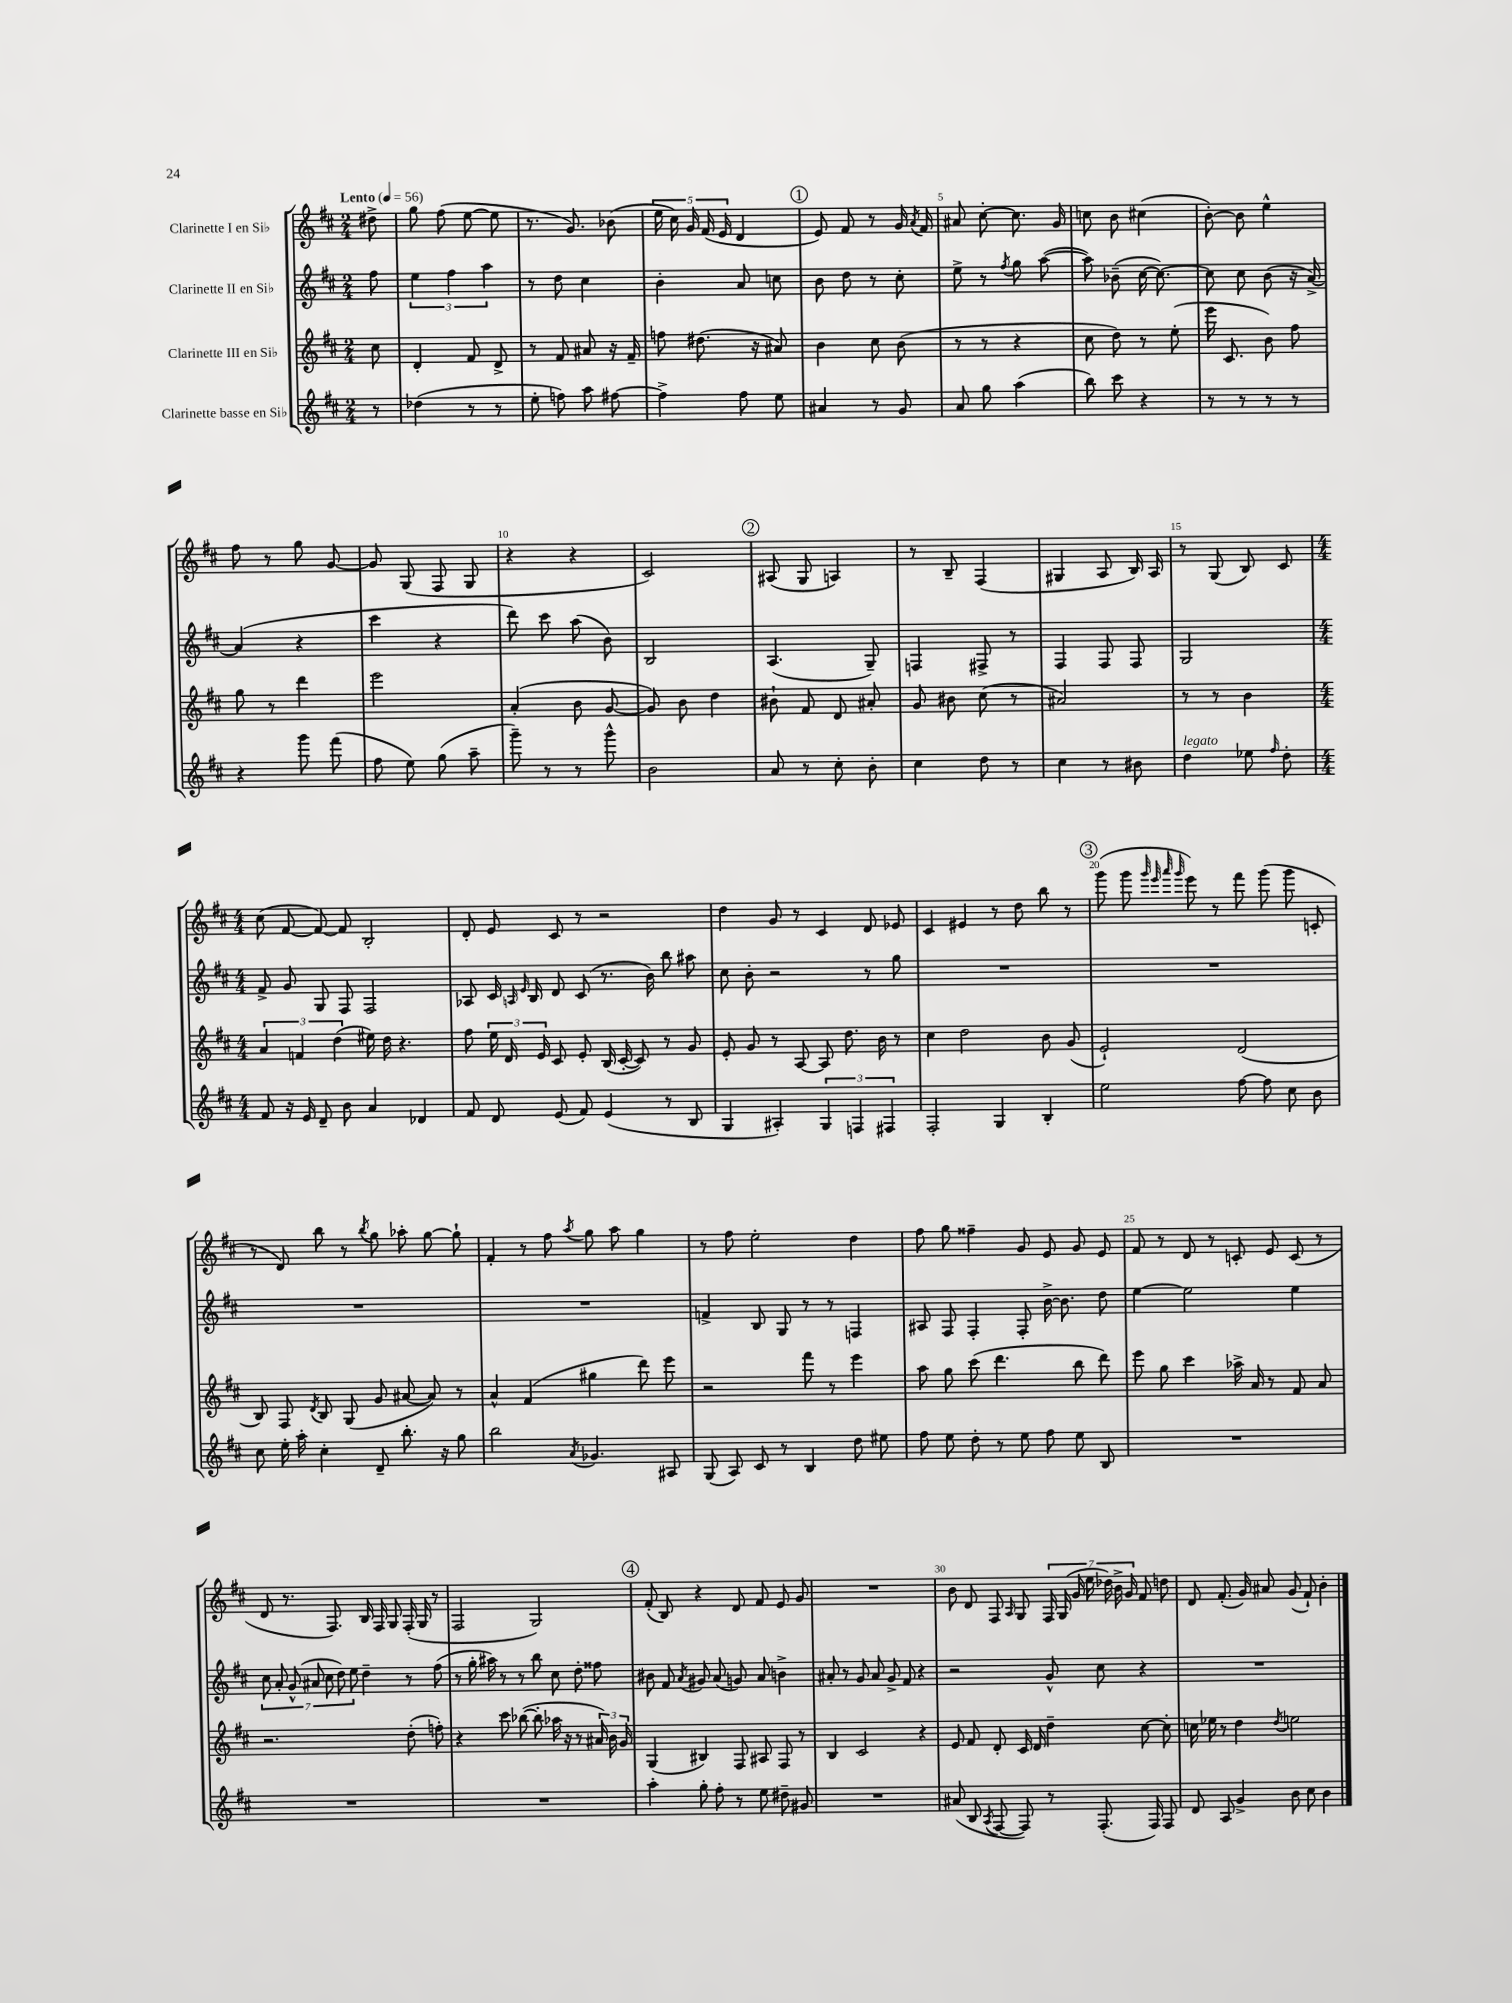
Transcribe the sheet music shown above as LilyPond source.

<<
\new StaffGroup <<
\new Staff = "s0" \with { instrumentName = "Clarinette I en Sib" } {
    \clef treble \key d \major \numericTimeSignature \time 2/4 \partial 8 \tempo "Lento" 4 = 56
    \autoBeamOff dis''8-> |
    g''8 fis''8( e''8~ e''8 |
    r8. g'8.) bes'8( |
    \tuplet 5/4 { e''16 cis''16) g'16 fis'16( e'16 } d'4 |
    \mark \markup { \circle "1" } e'8) fis'8 r8 g'16 \acciaccatura { a'8 } fis'16 |
    ais'8 cis''8~-. cis''8. g'16 |
    c''8 b'8 cis''4( |
    b'8~-.) b'8 e''4-^ |
    fis''8 r8 g''8 g'8~ |
    g'8 g8( fis8 g8 |
    r4 r4 |
    cis'2) |
    \mark \markup { \circle "2" } ais8( g8 a4) |
    r8 b8-- fis4( |
    gis4 a8 b16) a16 |
    r8 g8( b8) cis'8 |
    \numericTimeSignature \time 4/4 cis''8( fis'8~ fis'8~) fis'8 b2-. |
    d'8-. e'8 cis'8 r8 r2 |
    d''4 g'8 r8 cis'4 d'8 ees'8 |
    cis'4 eis'4 r8 d''8 b''8 r8 |
    \mark \markup { \circle "3" } g'''8( g'''8 \grace { g'''32 e'''32 a'''32 g'''32 } e'''8) r8 fis'''8 g'''8( g'''8 c'8-. |
    r8 d'8) b''8 r8 \acciaccatura { b''8 } g''8 aes''8-. g''8~ g''8-! |
    fis'4-. r8 fis''8 \acciaccatura { a''8 } g''8 a''8 g''4 |
    r8 fis''8 e''2-. d''4 |
    fis''8 g''8 fisis''4-- g'8 e'8 g'8 e'8 |
    fis'8 r8 d'8 r8 c'8-. e'8 c'8( r8 |
    d'8 r8. fis8.) b16 fis16 g8 fis16-.( g16 r8 |
    fis2 g2) |
    \mark \markup { \circle "4" } fis'8-.( b8) r4 d'8 fis'8 e'8 g'8 |
    R1 |
    b'8 d'8 fis8 \grace { a16 } g8 \tuplet 7/4 { fis16 g16( g'16 e''16 des''16) b'16-> g'16 } fis'8 d''8 |
    d'8 fis'8.-.( g'16) ais'8 g'8( fis'8-!) b'4-. \bar "|." |
}
\new Staff = "s1" \with { instrumentName = "Clarinette II en Sib" } {
    \clef treble \key d \major \numericTimeSignature \time 2/4 \partial 8
    \autoBeamOff fis''8 |
    \tuplet 3/2 { e''4 fis''4 a''4 } |
    r8 d''8 cis''4 |
    b'4-. a'8 c''8 |
    \mark \markup { \circle "1" } b'8 d''8 r8 cis''8-. |
    e''8-> r8 \acciaccatura { fis''8 } g''8 a''8~( |
    a''8) bes'8--( cis''16~ cis''8.~) |
    cis''8 cis''8 b'8( r16 a'16~->) |
    a'4( r4 |
    cis'''4 r4 |
    d'''8) cis'''8 a''8( b'8) |
    b2 |
    \mark \markup { \circle "2" } a4.( g8--) |
    f4 fis8-> r8 |
    fis4 fis8 fis8 |
    g2 |
    \numericTimeSignature \time 4/4 fis'8-> g'8 g8 fis8 fis2 |
    aes8 cis'16 \grace { a16 e'16 } b16 d'8 cis'8( r8. b'16) b''8 ais''8 |
    cis''8 b'8-. r2 r8 g''8 |
    R1 |
    \mark \markup { \circle "3" } R1 |
    R1 |
    R1 |
    f'4-> b8 g8 r8 r8 f4 |
    ais8 fis8 fis4-. fis8-. b'16~-> b'8. d''8 |
    e''4~ e''2 e''4 |
    \tuplet 7/4 { cis''8 a'8-. g'8-^( ais'8 cis''8 d''8) e''8 } d''4-- r8 fis''8( |
    r8 g''16-. ais''16) r8 r8 b''8 cis''8 d''8-. fisis''8 |
    \mark \markup { \circle "4" } bis'8 fis'8 \acciaccatura { a'8 } gis'8 a'8( g'8) a'8 b'4-> |
    ais'8-. r8 g'8 ais'8 g'8-> fis'8 r4 |
    r2 g'8-^ cis''8 r4 |
    R1 \bar "|." |
}
\new Staff = "s2" \with { instrumentName = "Clarinette III en Sib" } {
    \clef treble \key d \major \numericTimeSignature \time 2/4 \partial 8
    \autoBeamOff cis''8 |
    d'4-. fis'8 d'8-> |
    r8 fis'8 ais'8 r16 fis'16-- |
    f''8 dis''8.( r16 ais'8) |
    \mark \markup { \circle "1" } b'4 cis''8 b'8( |
    r8 r8 r4 |
    cis''8 d''8) r8 e''8-.( |
    e'''16 cis'8. b'8) fis''8 |
    g''8 r8 d'''4 |
    e'''2 |
    a'4-.( b'8 g'8~ |
    g'8) b'8 d''4 |
    \mark \markup { \circle "2" } bis'8-! fis'8 d'8 ais'8-. |
    g'8 bis'8 cis''8( r8 |
    ais'2) |
    r8 r8 b'4 |
    \numericTimeSignature \time 4/4 \tuplet 3/2 { a'4 f'4 d''4( } eis''16) d''16 r4. |
    fis''8 \tuplet 3/2 { e''16 d'16 e'16 } cis'8 e'8-. b16( cis'16~-. cis'8) r8 g'8 |
    e'8-. g'8 r8 a8~ a8 d''8. b'16 r8 |
    cis''4 d''2 b'8 g'8( |
    \mark \markup { \circle "3" } e'2-!) d'2( |
    b8) fis8 \acciaccatura { d'8 } b8 g8( g'8 ais'8~ ais'8) r8 |
    a'4-^ fis'4( gis''4 d'''8) e'''8 |
    r2 fis'''8 r8 e'''4 |
    a''8 g''8 cis'''8( d'''4. b''8 d'''8) |
    e'''8 g''8 cis'''4 aes''16-> a'16 r8 fis'8 a'8 |
    r2. d''8-.( f''8-.) |
    r4 cis'''8 bes''8~( bes''8-. aes''16 r16 r8 \tuplet 3/2 { ais'16) b'16 g'16 } |
    \mark \markup { \circle "4" } g4( bis4) fis8 ais8 fis8 r8 |
    b4 cis'2 r4 |
    e'8 fis'8 d'8-. cis'16 d'16 d''4-- cis''8~ cis''8-. |
    c''16 ees''16 r8 d''4 \acciaccatura { d''8 } e''2 \bar "|." |
}
\new Staff = "s3" \with { instrumentName = "Clarinette basse en Sib" } {
    \clef treble \key d \major \numericTimeSignature \time 2/4 \partial 8
    \autoBeamOff r8 |
    des''4( r8 r8 |
    e''8-. f''8) a''8 fis''8~ |
    fis''4-> fis''8 e''8 |
    \mark \markup { \circle "1" } ais'4 r8 g'8 |
    a'8 g''8 a''4( |
    b''8) cis'''8 r4 |
    r8 r8 r8 r8 |
    r4 g'''8 fis'''8( |
    fis''8 e''8) g''8( a''8-- |
    g'''8--) r8 r8 g'''8-^ |
    b'2 |
    \mark \markup { \circle "2" } a'8 r8 cis''8-. b'8-. |
    cis''4 d''8 r8 |
    cis''4 r8 bis'8 |
    d''4^\markup { \italic "legato" } ees''8 \grace { fis''16 } d''8-. |
    \numericTimeSignature \time 4/4 fis'8 r16 e'16 d'8-- b'8 a'4 des'4 |
    fis'8 d'8 e'8( fis'8) e'4( r8 b8 |
    g4 ais4-.) \tuplet 3/2 { g4 f4 fis4 } |
    fis2-. g4 b4-. |
    \mark \markup { \circle "3" } e''2 fis''8~ fis''8 cis''8 b'8 |
    cis''8 e''16-. a''16-. cis''4-. d'8-- b''8.-. r16 g''8 |
    b''2 \acciaccatura { a'8 } ges'4. ais8 |
    g8( a8) cis'8 r8 b4 d''8 eis''8 |
    fis''8 e''8 d''8-. r8 e''8 fis''8 e''8 b8 |
    R1 |
    R1 |
    R1 |
    \mark \markup { \circle "4" } a''4-. g''8-. fis''8-. r8 e''8 dis''8-- gis'8 |
    R1 |
    ais'8( b8 \acciaccatura { a8 } fis8~ fis8) r8 fis8.-.( fis16) fis8 |
    d'8 a8 g'4-> b'8 cis''8 b'4 \bar "|." |
}
>>
>>
\layout { \context { \Score \override BarNumber.break-visibility = ##(#f #t #t) barNumberVisibility = #(every-nth-bar-number-visible 5) } }
